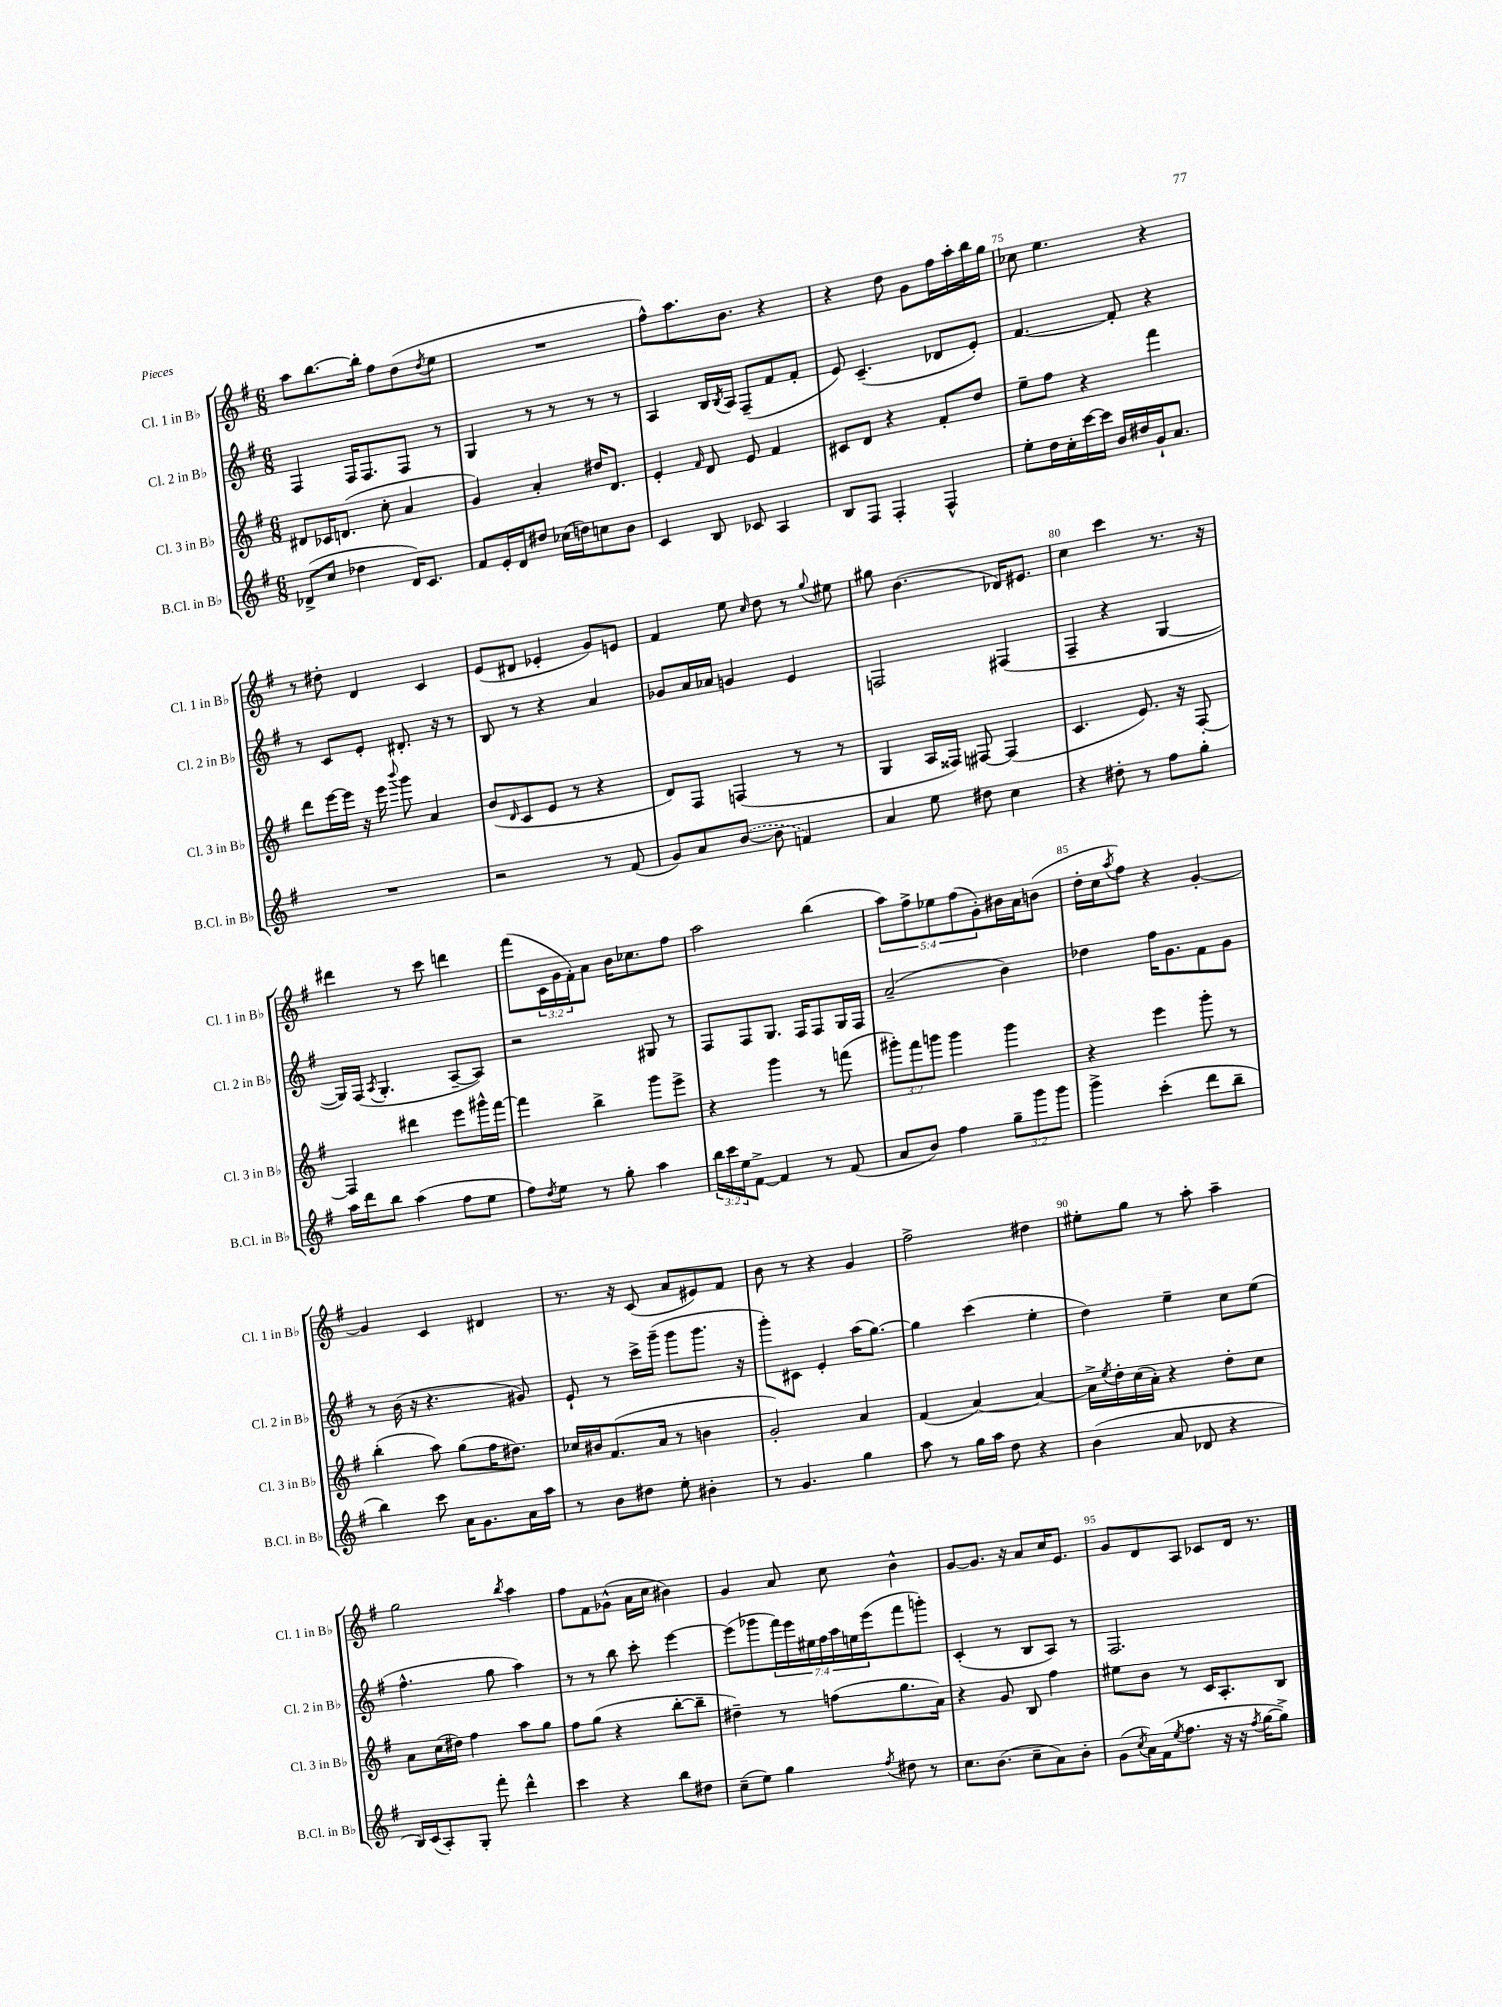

**kern	**kern	**kern	**kern
*part4	*part3	*part2	*part1
*staff4	*staff3	*staff2	*staff1
*I"B.Cl. in B♭	*I"Cl. 3 in B♭	*I"Cl. 2 in B♭	*I"Cl. 1 in B♭
*I'B.Cl. in B♭	*I'Cl. 3 in B♭	*I'Cl. 2 in B♭	*I'Cl. 1 in B♭
*clefG2	*clefG2	*clefG2	*clefG2
*k[f#]	*k[f#]	*k[f#]	*k[f#]
*M6/8	*M6/8	*M6/8	*M6/8
=71	=71	=71	=71
(8d-X^/L	8d#X/L	4F#/	8aa\L
8cc/J	16c-X/K	.	[8.bb\
.	(8.dn/J	.	.
4dd-X\	.	16F#/KL	.
.	.	8.F#/	16bb'\Jk]
.	8cc'\	.	8ff#\L
16d-/KL)	4a/	8F#/J	(8dd\
8.c/J	.	.	.
.	.	.	8qdd/
.	.	8r	8ee\J
=72	=72	=72	=72
8f#/L	4g/)	4G/	2.r
16e'/L	.	.	.
16d/J	.	.	.
8dd#X/J	4a'/	8r	.
(16cc-X\LL	.	8r	.
16ddn\J)	.	.	.
8ccn\	16dd#X/KL	8r	.
.	8.d/J	.	.
8b\J	.	8r	.
=73	=73	=73	=73
4c/	4e'/	4A/	8ff#^^\L)
.	.	.	8.aa\
.	16qqf#/	.	.
8B/	8d/	16B/LL	.
.	.	8qB/	.
.	.	16A/JJ	8.b\J
8c-X/	8e/	(8F#~/L	.
4A/	4f#/	8f#/	4r
.	.	8f#'/J	.
=74	=74	=74	=74
8B/L	8c#X/L	8e/)	4r
8F#/J	8d/J	(4.c~/	.
4F#'/	4r	.	8dd\
.	.	.	8g\L
4F#^^/	8f#'/L	8d-X/L	16ff#\L
.	.	.	16aa'\
.	8dd/J	8e'/J)	16bb\
.	.	.	16gg\JJ
=75	=75	=75	=75
8ee'\L	8ee~\L	[4.f#/	8cc-X\
16dd\L	8ff#\J	.	4.ee\
16cc'\	.	.	.
[16ccc\	4r	.	.
16ccc\JJ]	.	.	.
16b/LL	.	8f#'/]	.
16dd#X/	.	.	.
16g`/J	4fff#\	4r	4r
8.a/J	.	.	.
!!LO:LB:g=z
=76	=76	=76	=76
2.r	8ddd\L	8r	8r
.	[16eee\L	8c/L	8dd#X'\
.	16eee\JJ]	.	.
.	16r	8e'/J	4d/
.	16eee\	.	.
.	8qqbbb/	.	.
.	8ggg\	8.d#X'/	.
.	4a/	.	4c/
.	.	16r	.
.	.	8r	.
=77	=77	=77	=77
2r	(8b/L	8B/	(8e/L
.	16qqd/	.	.
.	8c/	8r	8d#X/J
.	8e/J	4r	4e-X'/
.	8r	.	.
8r	4r	4a/	8g/L)
(8f#/	.	.	8en/J
=78	=78	=78	=78
8g/L)	8d/L)	8g-X/L	4f#/
8a/	8F#/J	16a/L	.
.	.	16a-X/JJ	.
([8b/J	(4Fn/	4gn/	8ee\
.	.	.	16qqcc/
8b\]	.	.	8dd\
4fn/)	8r	4e/	8r
.	.	.	8qqgg/
.	8r	.	8ee#X\
=79	=79	=79	=79
4a/	4G/	2Fn/	8gg#X\
.	.	.	(4.b\
8ee\	16A/LL	.	.
.	16F##X/JJ)	.	.
8dd#X\	[8F#X/	.	.
4cc\	(4F#/]	(4F#X/	16d-X/KL)
.	.	.	8.e#X/J
=80	=80	=80	=80
4r	4.c/	4F#~/	4cc\
8dd#X'\	.	4r	4ccc\
8r	8.e/)	.	.
8ff#\L	.	[4G/	8.r
.	16r	.	.
8gg'\J	[8F#'/	.	.
.	.	.	16r
!!LO:LB:g=z
=81	=81	=81	=81
16aa\LL	4F#/]	16G/LL])	4ddd#X\
16ddd\J	.	(16F#/JJ	.
.	.	8qA/	.
8bb\J	.	4.G'/	.
(4aa\	4ddd#X\	.	8r
.	.	.	8ccc\
8ff#\L	8eee\L	[8A~/L	4dddn\
8ee\J	16ggg#X^^\L	8A/J])	.
.	[16fff#\JJ	.	.
=82	=82	=82	=82
8ff#\L)	4fff#\]	2r	(8fff#\L
8qdd/	.	.	.
8ee\J	.	.	24c\L
.	.	.	24g\
.	.	.	24f#'\J)
8r	4bb^\	.	8a\J
8gg'\	.	.	16b\KL
.	.	.	8.cc-X\
4aa\	8ggg\L	8G#X/	.
.	8eee^\J	8r	8ff#\J
=83	=83	=83	=83
24bb\LL	4r	8F#/L	2aa\
24ccc\	.	.	.
24ee\J	.	.	.
[8f#^\J	.	8F#/	.
4f#/]	4ggg\	8.G/J	.
.	.	16F#/KL	.
8r	8r	8F#/	(4bb\
(8f#/	(8fffn\	16G/L	.
.	.	16F#/JJ	.
=84	=84	=84	=84
8a/L	12ggg#X'\L)	(2a~/	10aa\L)
.	12fff#\	.	.
.	.	.	10ff#^\
8b/J)	.	.	.
.	12gggn\J	.	.
.	.	.	10ee-X\
4ff#\	4ggg\	.	.
.	.	.	(10ff#\
.	.	.	10g'\)
12gg~\L	4ggg\	4b\)	16b#X\L
.	.	.	16a\J
12ggg\	.	.	.
.	.	.	(8bn\J
12ggg\J	.	.	.
=85	=85	=85	=85
4ggg^\	4r	4dd-X\	16dd'\LL
.	.	.	16cc\J
.	.	.	8qaa/
.	.	.	8ff#\J)
(4ccc'\	4eee\	16ff#\KL	4r
.	.	8.g\	.
8ddd\L	8ggg'\	8f#\	[4g'/
8bb~\J	8r	8g\J	.
!!LO:LB:g=z
=86	=86	=86	=86
4bb\)	(4bb'\	8r	4g/]
.	.	(16b\	.
.	.	16r	.
8ccc\	8aa\)	4.r	4c/
16a\KL	(8gg\L	.	.
8.g\	.	.	.
.	16ff#\K	.	4d#X/
.	8.dd#X\J)	.	.
16a\L	.	8g#X/)	.
16aa\JJ	.	.	.
=87	=87	=87	=87
8r	16cc-X/LL	8e`/	8.r
.	16b#X/J	.	.
8b\L	(8.f#/	8r	.
.	.	.	16r
8dd#X\J	.	16ccc^\LL	(8c/
.	16a/Jk	(16ggg~\JJ	.
8ee'\	8r	8ggg\L	8a/L
4b#X'\	4bn\	8.ggg\J	8e#X/)
.	.	.	8f#/J
.	.	16r	.
=88	=88	=88	=88
8r	2g'/)	8ggg'\L)	8b\
4.g/	.	8c#X\J	8r
.	.	4e'/	4r
4gg\	4a/	(16aa\KL	4g/
.	.	[8.gg\J)	.
=89	=89	=89	=89
8aa\	(4f#/	4gg\]	2ff#^\
8r	.	.	.
16gg\LL	[4a/)	(4ccc\	.
16aa\JJ	.	.	.
8dd\	.	.	.
4r	4a/_	4ee'\	4dd#X\
=90	=90	=90	=90
(4b\	16a^\LL]	4dd\)	8ee#X'\L
.	8qee/	.	.
.	16dd'\	.	.
.	(16cc\	.	8gg\J
.	16a'\JJ)	.	.
8a/	4r	4ee~\	8r
8d-X/	.	.	8aa'\
4r	8dd'\L	8cc\L	4aa~\
.	8cc\J	(8ee\J	.
!!LO:LB:g=z
=91	=91	=91	=91
16B/LL)	8a\L	4.ff#^^\	2gg\
(16c/J	.	.	.
8A'/)	(16cc\L	.	.
.	16dd#X\JJ)	.	.
8G'/J	4ff#\	.	.
8fff#'\	.	8gg\	.
.	.	.	8qbb/
4ddd^^\	8aa\L	4aa\)	4aa\
.	8gg\J	.	.
=92	=92	=92	=92
4ccc\	8ff#\L	8r	8ff#\L
.	(8gg\J	8r	8f#\
4r	4r	8bb\	(8g-X^^\J
.	.	8ccc'\	16a\LL
.	.	.	16cc\JJ
8bb\L	[8bb'\L	[4eee\	4b#X\)
8dd#X\J	8bb~\J]	.	.
=93	=93	=93	=93
(8cc~\L	4dd#X~\)	(8eee\L]	4g/
8ee\J)	.	8ggg-X\	.
4gg\	8r	28fff#\L)	8a/
.	.	28eee\	.
.	.	28ee#X\	.
.	.	28ff#\	.
.	(8ffn\L	.	8cc\
.	.	28aa\	.
.	.	28een\	.
.	.	(28eee\J	.
8qff#/	.	.	.
8dd#X\	8.gg\	8fff#\	4b^^\
8r	.	8gggn'\J)	.
.	16a\Jk)	.	.
=94	=94	=94	=94
8.cc\L	4r	(4c'/	[8g/L
.	.	.	8.g/J]
(8.b\J	.	.	.
.	8g/	8r	.
.	.	.	16r
8cc~\L	8B/	8B/L	8a/L
8a\)	4ff#\	8A/J)	16cc/K
.	.	.	8.e/J
8b'\J	.	8r	.
=95	=95	=95	=95
(8g\L	8ee#X\L	2.F#/	8g/L
8qcc/	.	.	.
16a\L)	8b\J	.	8d/
(16f#\J	.	.	.
8qee/	.	.	.
8.ff#\J	8r	.	8A/J
.	16c/KL	.	8c-X/L
16r	8.A'/	.	.
16r	.	.	16d/Jk
8qff#/	.	.	.
[16gg\KL	.	.	8.r
8gg^\J])	8B/J	.	.
==	==	==	==
*-	*-	*-	*-
